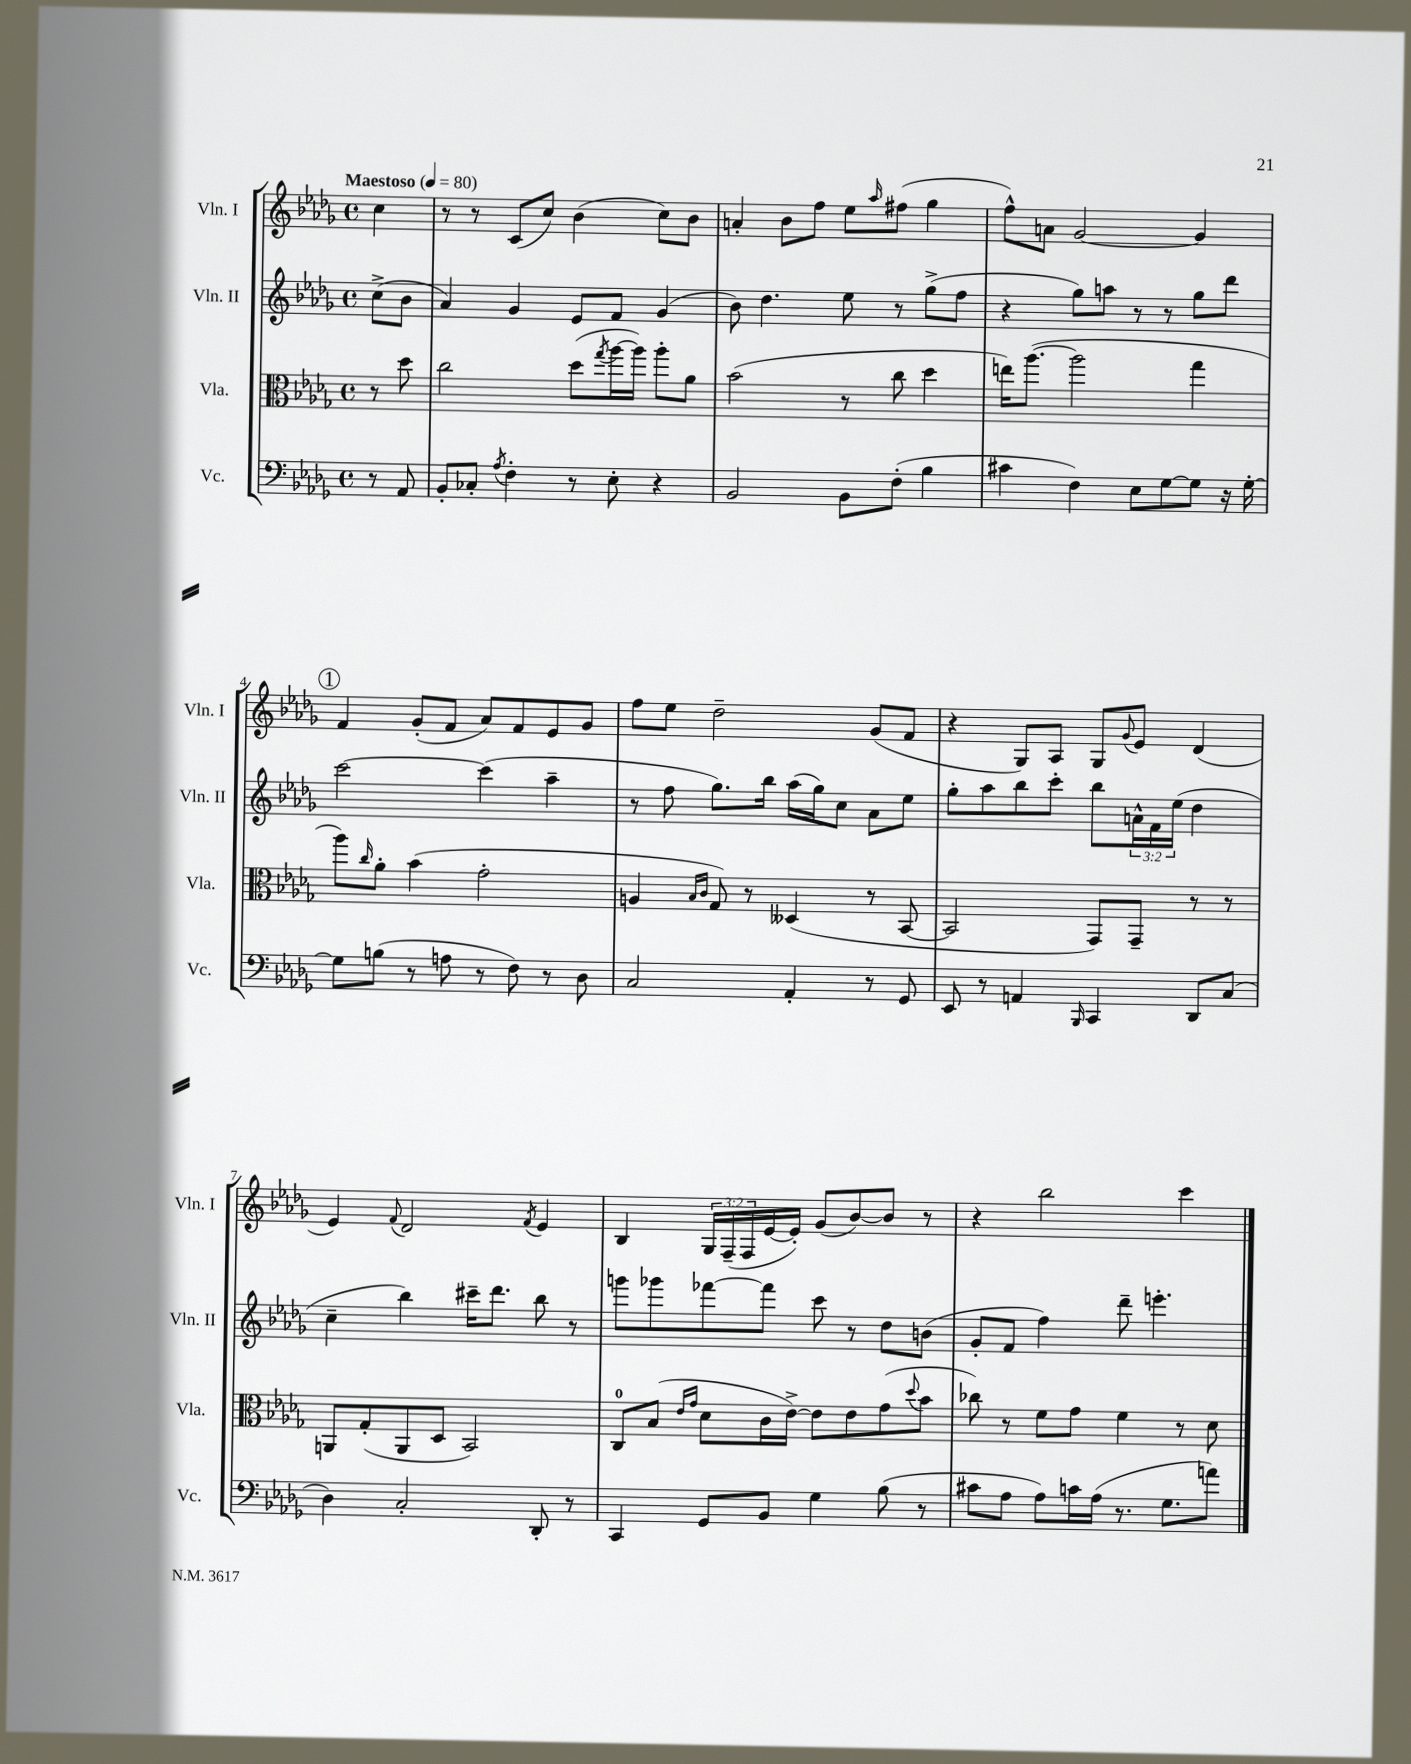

**kern	**kern	**kern	**kern
*part4	*part3	*part2	*part1
*staff4	*staff3	*staff2	*staff1
*I"Vc.	*I"Vla.	*I"Vln. II	*I"Vln. I
*I'Vc.	*I'Vla.	*I'Vln. II	*I'Vln. I
*clefF4	*clefC3	*clefG2	*clefG2
*k[b-e-a-d-g-]	*k[b-e-a-d-g-]	*k[b-e-a-d-g-]	*k[b-e-a-d-g-]
*M4/4	*M4/4	*M4/4	*M4/4
*met(c)	*met(c)	*met(c)	*met(c)
*MM80	*MM80	*MM80	*MM80
=	=	=	=
!	!	!	!LO:TX:a:B:t=Maestoso
8r	8r	(8cc^\L	4cc\
8AA-/	8dd-\	8b-\J	.
=1	=1	=1	=1
8BB-'/L	2cc\	4a-/)	8r
8C-X'/J	.	.	8r
8qA-/	.	.	.
4F'\	.	4g-/	(8c/L
.	.	.	8cc/J)
8r	(8dd-\L	8e-/L	(4b-\
.	8qgg-/	.	.
8E-'\	[16aa-\L	8f/J	.
.	16aa-\JJ])	.	.
4r	8aa-'\L	(4g-/	8cc\L)
.	8a-\J	.	8b-\J
=2	=2	=2	=2
2BB-/	(2b-\	8b-\)	4an'/
.	.	4.dd-\	.
.	.	.	8b-\L
.	.	.	8ff\J
8BB-\L	8r	8ee-\	8ee-\L
.	.	.	16qqaa-/
(8F'\J	8cc\	8r	(8ff#X\J
4B-\	4dd-\	(8gg-^\L	4gg-\
.	.	8ff\J	.
=3	=3	=3	=3
4c#X\	16een\KL)	4r	8ff^^\L)
.	([8.aa-\J	.	.
.	.	.	8an\J
4F\)	2aa-\]	8gg-\L)	[2g-/
.	.	8aan\J	.
8E-\L	.	8r	.
[8G-\	.	8r	.
8G-\J]	4gg-\	8gg-\L	4g-/]
16r	.	8ddd-\J	.
[16G-'\	.	.	.
!!LO:LB:g=z
!!LO:REH:place=s1:t=1
=4	=4	=4	=4
8G-\L]	8aa-\L)	[2ccc\	4f/
.	16qqcc/	.	.
(8Bn\J	8a-'\J	.	.
8r	(4b-\	.	(8g-'/L
8An\	.	.	8f/J
8r	2g-'\	(4ccc\]	8a-/L)
8F\)	.	.	8f/
8r	.	4aa-~\	8e-/
8D-\	.	.	8g-/J
=5	=5	=5	=5
2C/	4An/	8r	8ff\L
.	.	8ff\	8ee-\J
.	16qqB-/LL	.	.
.	16qqc/JJ	.	.
.	8G-/)	8.gg-\L)	2dd-~\
.	8r	.	.
.	.	16bb-\Jk	.
4AA-'/	(4D--X/	(16aa-\LL	.
.	.	16gg-\J)	.
.	.	8cc\J	.
8r	8r	8a-\L	(8g-/L
8GG-/	[8BB-/	8ee-\J	8f/J
=6	=6	=6	=6
8EE-/	2BB-/]	8gg-'\L	4r
8r	.	8aa-\	.
4AAn/	.	8bb-\	8G-/L)
.	.	8ccc'\J	8A-/J
16qqBBB-/	.	.	.
4CC/	8GG-/L)	8bb-\L	8G-/L
.	.	.	8qqg-/
.	8GG-~/J	24an^^\L	8e-/J
.	.	24f\	.
.	.	(24ee-\JJ	.
8DD-/L	8r	4dd-\	(4d-/
(8C/J	8r	.	.
!!LO:LB:g=z
=7	=7	=7	=7
4D-\)	8AAn/L	4cc~\	4e-/)
.	(8G-'/	.	.
.	.	.	8qqf/
2C'/	8AA/	4bb-\)	2d-/
.	8D-/J	.	.
.	2BB-/)	16ccc#X~\KL	.
.	.	8.ddd-\J	.
.	.	.	8qf/
8DD-'/	.	8bb-\	4e-/
8r	.	8r	.
=8	=8	=8	=8
4CC/	8C/L	8gggn\L	4B-/
.	(8B-/J	8ggg-X\	.
.	16qqe-/LL	.	.
.	16qqg-/JJ	.	.
8GG-/L	8d-\L	[8fff-X\	24G-/LL
.	.	.	(24F~/
.	.	.	24F/
8BB-/J	16c\L	8fff-\J]	[16e-/
.	[16e-^\JJ)	.	16e-'/JJ])
4G-\	8e-\L]	8ccc\	(8g-/L
.	8e-\	8r	[8b-/)
(8B-\	(8g-\	8dd-\L	8b-/J]
.	8qqdd-/	.	.
8r	8b-\J	(8bn\J	8r
=9	=9	=9	=9
8c#X\L	8cc-X\)	8g-'/L	4r
8A-\J	8r	8f/J	.
8A-\L)	8f\L	4ff\)	2bb-\
16cn\L	8g-\J	.	.
(16A-\JJ	.	.	.
8.r	4f\	8ddd-~\	.
.	.	4.eeen'\	.
8.G-\L	.	.	.
.	8r	.	4ccc\
8an\J)	8d-\	.	.
==	==	==	==
*-	*-	*-	*-
